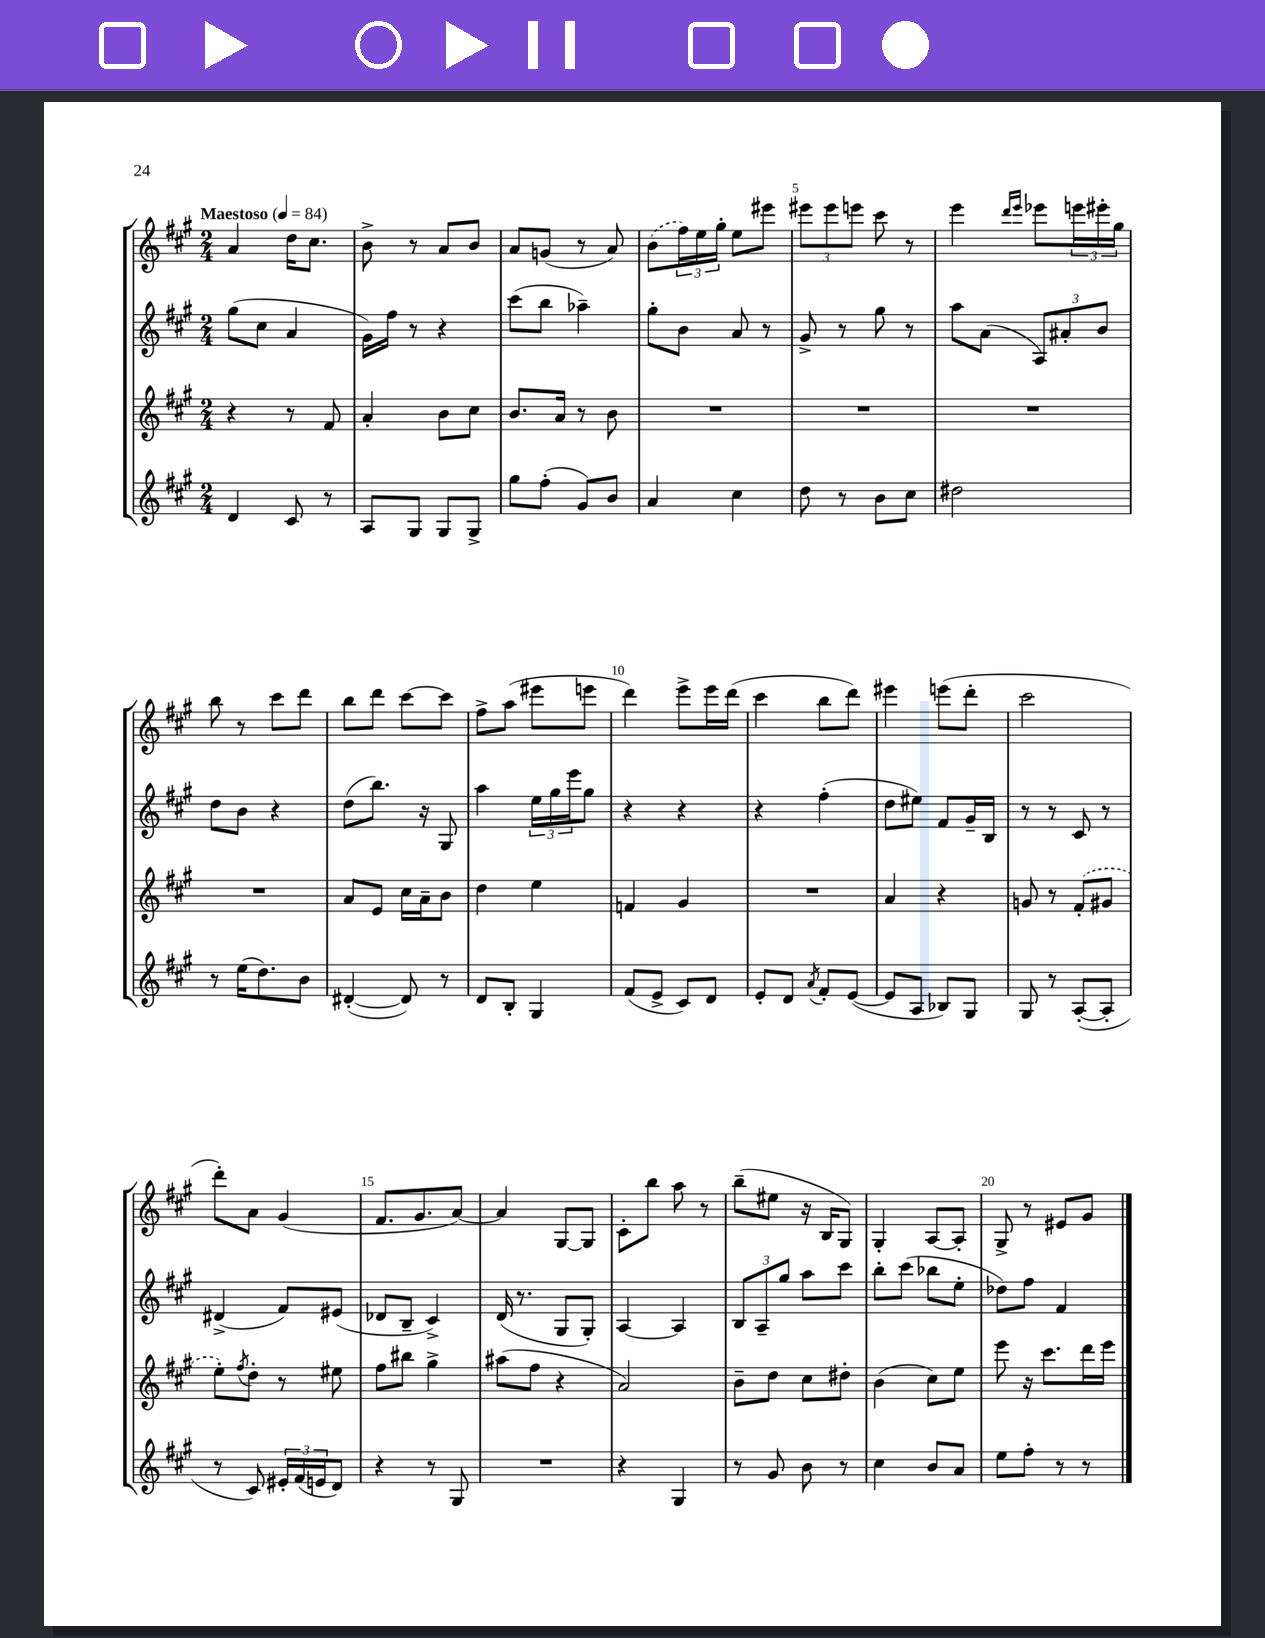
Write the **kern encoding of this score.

**kern	**kern	**kern	**kern
*part4	*part3	*part2	*part1
*staff4	*staff3	*staff2	*staff1
*clefG2	*clefG2	*clefG2	*clefG2
*k[f#c#g#]	*k[f#c#g#]	*k[f#c#g#]	*k[f#c#g#]
*M2/4	*M2/4	*M2/4	*M2/4
*MM84	*MM84	*MM84	*MM84
=1	=1	=1	=1
!	!	!	!LO:TX:a:B:t=Maestoso
4d/	4r	(8gg#\L	4a/
.	.	8cc#\J	.
8c#/	8r	4a/	16dd\KL
.	.	.	8.cc#\J
8r	8f#/	.	.
=2	=2	=2	=2
8A/L	4a'/	16g#\LL)	8b^\
.	.	16ff#\JJ	.
8G#/J	.	8r	8r
8G#/L	8b\L	4r	8a/L
8G#^/J	8cc#\J	.	8b/J
=3	=3	=3	=3
8gg#\L	8.b/L	(8ccc#\L	8a/L
(8ff#'\J	.	8bb\J	(8gn/J
.	16a/Jk	.	.
8g#/L)	8r	4aa-X~\)	8r
8b/J	8b\	.	8a/)
=4	=4	=4	=4
4a/	2r	8gg#'\L	(8b\L
.	.	8b\J	24ff#\L)
.	.	.	24ee\
.	.	.	24gg#'\JJ
4cc#\	.	8a/	8ee\L
.	.	8r	8eee#X\J
=5	=5	=5	=5
8dd\	2r	8g#^/	12eee#X\L
.	.	.	12eee#\
8r	.	8r	.
.	.	.	12eeen\J
8b\L	.	8gg#\	8ccc#\
8cc#\J	.	8r	8r
=6	=6	=6	=6
2dd#X\	2r	8aa\L	4eee\
.	.	(8a\J	.
.	.	.	16qqddd/LL
.	.	.	16qqeee/JJ
.	.	12A/L)	8eee-X\L
.	.	12a#X'/	.
.	.	.	24eeen\L
.	.	12b/J	24eee#X'\
.	.	.	24gg#\JJ
!!LO:LB:g=z
=7	=7	=7	=7
8r	2r	8dd\L	8bb\
(16ee\KL	.	8b\J	8r
8.dd\)	.	.	.
.	.	4r	8ccc#\L
8b\J	.	.	8ddd\J
=8	=8	=8	=8
([4d#X'/	8a/L	(8dd\L	8bb\L
.	8e/J	8.bb\J)	8ddd\J
8d#/])	16cc#\LL	.	[8ccc#\L
.	16a~\J	16r	.
8r	8b\J	8G#/	8ccc#\J]
=9	=9	=9	=9
8d/L	4dd\	4aa\	8ff#^\L
8B'/J	.	.	(8aa\J
4G#/	4ee\	24ee\LL	8eee#X\L
.	.	24gg#\	.
.	.	24eee\J	.
.	.	8gg#\J	8eeen\J
=10	=10	=10	=10
(8f#/L	4fn/	4r	4ddd\)
8e^/J	.	.	.
8c#/L)	4g#/	4r	8eee^\L
8d/J	.	.	16eee\L
.	.	.	(16ddd\JJ
=11	=11	=11	=11
8e'/L	2r	4r	4ccc#\
8d/J	.	.	.
8qa/	.	.	.
8f#'/L	.	(4ff#'\	8bb\L
([8e/J	.	.	8ddd\J)
=12	=12	=12	=12
8e/L]	4a/	8dd\L	4eee#X\
8A/J	.	8ee#X\J)	.
8B-X/L)	4r	8f#/L	(8eeen\L
8G#/J	.	16g#~/L	8ddd'\J
.	.	16B/JJ	.
=13	=13	=13	=13
8G#/	8gn/	8r	2ccc#\
8r	8r	8r	.
([8A'/L	(8f#'/L	8c#/	.
8A'/J]	8g#X/J	8r	.
!!LO:LB:g=z
=14	=14	=14	=14
8r	8ee'\L)	(4d#X^/	8ddd'\L)
.	8qff#/	.	.
8c#/)	8dd'\J	.	8a\J
24e#X'/LL	8r	8f#/L)	(4g#/
(24f#/	.	.	.
24en/J	.	.	.
8d/J)	8ee#X\	(8e#X/J	.
=15	=15	=15	=15
4r	8ff#\L	8d-X/L	8.f#/L
.	8bb#X\J	8B~/J	.
.	.	.	8.g#/
8r	4gg#^\	4c#^/)	.
8G#/	.	.	[8a/J)
=16	=16	=16	=16
2r	(8aa#X\L	(16d/	4a/]
.	.	8.r	.
.	8ff#\J	.	.
.	4r	8G#/L	[8G#/L
.	.	8G#'/J)	8G#/J]
=17	=17	=17	=17
4r	2a/)	[4A/	8c#'\L
.	.	.	8bb\J
4G#/	.	4A/]	8aa\
.	.	.	8r
=18	=18	=18	=18
8r	8b~\L	12B/L	(8bb~\L
.	.	12A~/	.
8g#/	8dd\J	.	8ee#X\J
.	.	12gg#/J	.
8b\	8cc#\L	8aa\L	16r
.	.	.	16B/KL
8r	8dd#X'\J	8ccc#\J	8G#/J)
=19	=19	=19	=19
4cc#\	(4b\	8bb'\L	4G#'/
.	.	(8ccc#\J	.
8b/L	8cc#\L)	8bb-X\L	[8A/L
8a/J	8ee\J	8ee'\J	8A'/J]
=20	=20	=20	=20
8ee\L	8eee\	8dd-X\L)	8G#^/
8ff#'\J	16r	8ff#\J	8r
.	8.ccc#\L	.	.
8r	.	4f#/	8e#X/L
8r	16ddd\L	.	8g#/J
.	16eee\JJ	.	.
==	==	==	==
*-	*-	*-	*-
